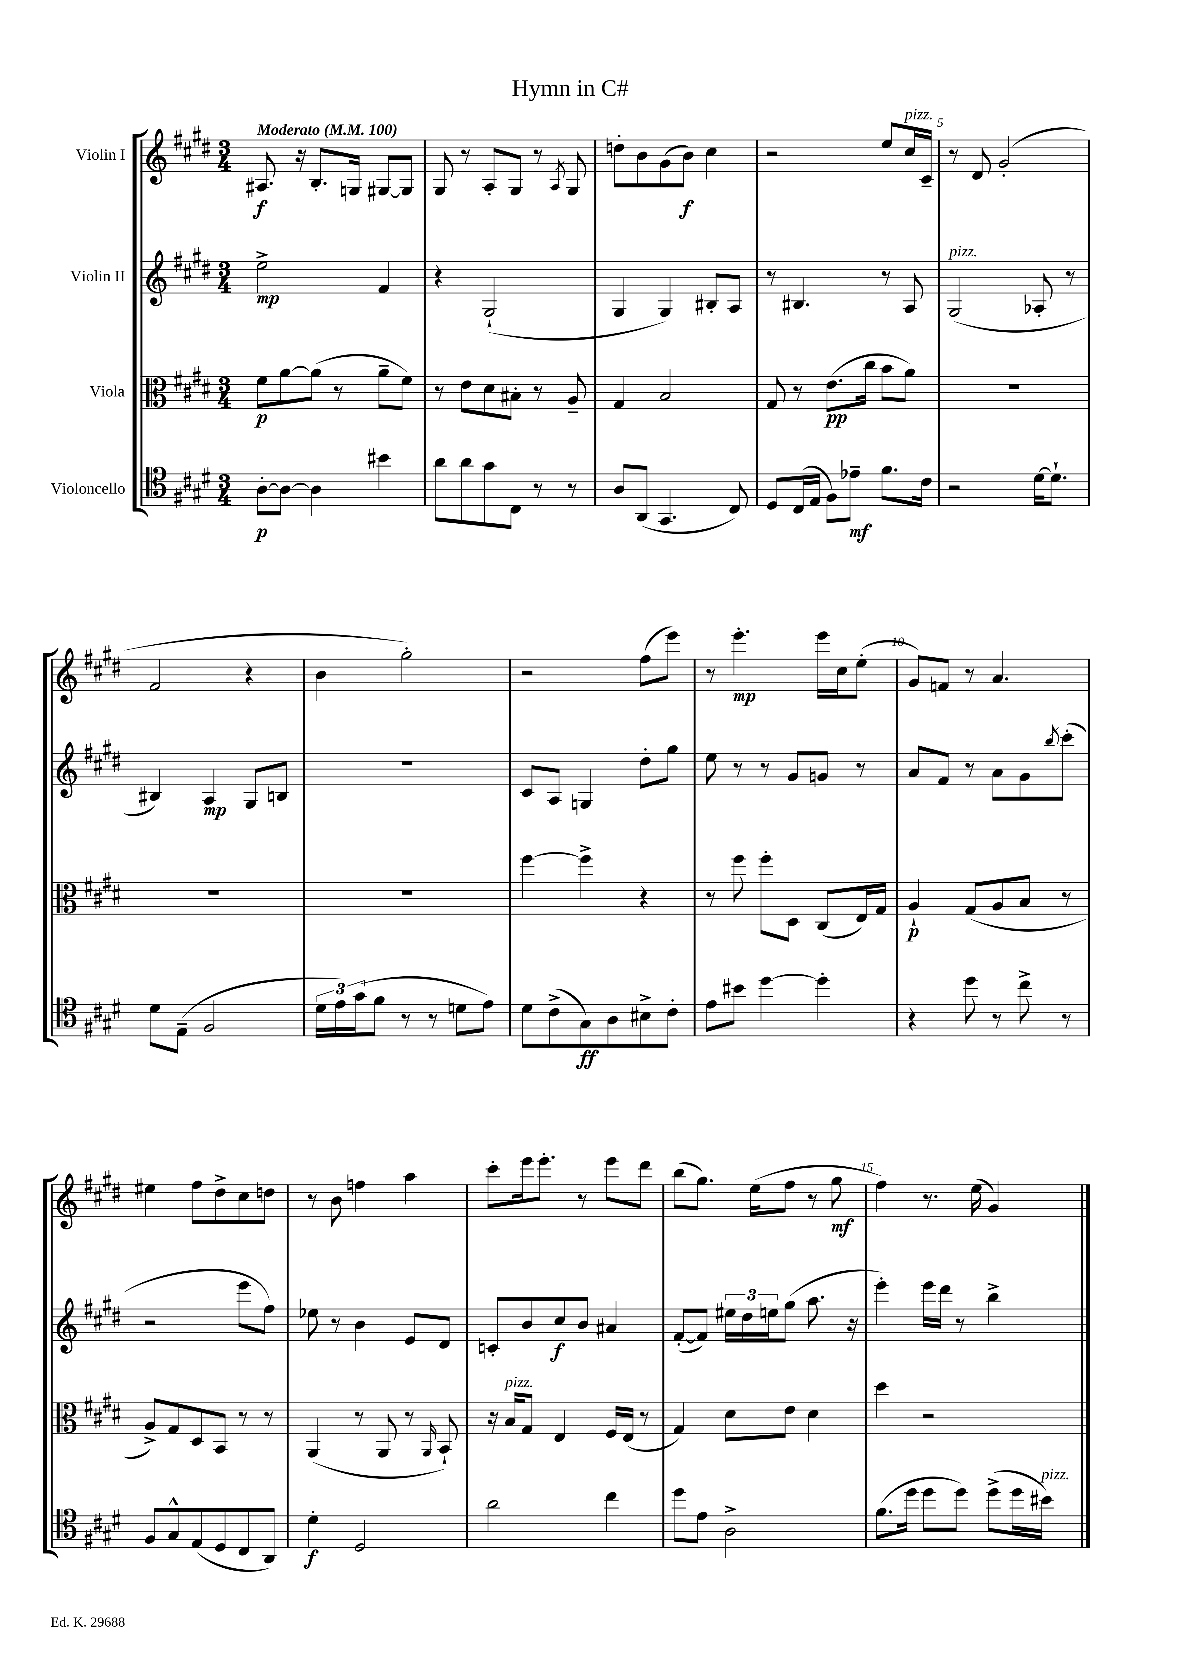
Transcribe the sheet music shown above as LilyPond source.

\header { title = "Hymn in C#" }
<<
\new StaffGroup <<
\new Staff = "s0" \with { instrumentName = "Violin I" } {
    \clef treble \key e \major \numericTimeSignature \time 3/4 \tempo "Moderato" 4 = 100
    ais8.\f r16 b8.-. g16 gis8~ gis8 |
    gis8 r8 a8-. gis8 r8 \acciaccatura { a8 } gis8 |
    d''8-. b'8 gis'8( b'8\f) cis''4 |
    r2 e''8 cis''16^\markup { \italic "pizz." } cis'16-- |
    r8 dis'8 gis'2-.( |
    fis'2 r4 |
    b'4 gis''2-.) |
    r2 fis''8( e'''8) |
    r8 e'''4.-.\mp e'''16 cis''16 e''8-.( |
    gis'8) f'8 r8 a'4. |
    eis''4 fis''8 dis''8-> cis''8 d''8 |
    r8 b'8 f''4 a''4 |
    cis'''8-. e'''16 e'''8.-. r8 e'''8 dis'''8 |
    b''8( gis''8.) e''16( fis''8 r8 gis''8\mf |
    fis''4) r8. e''16( gis'4) \bar "|." |
}
\new Staff = "s1" \with { instrumentName = "Violin II" } {
    \clef treble \key e \major \numericTimeSignature \time 3/4
    e''2->\mp fis'4 |
    r4 gis2-!( |
    gis4 gis4) bis8-. a8 |
    r8 bis4. r8 a8 |
    gis2^\markup { \italic "pizz." }( aes8-. r8 |
    bis4) a4\mp gis8 b8 |
    R2. |
    cis'8 a8 g4 dis''8-. gis''8 |
    e''8 r8 r8 gis'8 g'8 r8 |
    a'8 fis'8 r8 a'8 gis'8 \acciaccatura { b''8 } cis'''8-.( |
    r2 e'''8 fis''8) |
    ees''8 r8 b'4 e'8 dis'8 |
    c'8-. b'8 cis''8\f b'8 ais'4 |
    fis'8~-.( fis'8) \tuplet 3/2 { eis''16 dis''16 e''16 } gis''8( a''8. r16 |
    e'''4-.) e'''16 dis'''16 r8 b''4-> \bar "|." |
}
\new Staff = "s2" \with { instrumentName = "Viola" } {
    \clef alto \key e \major \numericTimeSignature \time 3/4
    fis'8\p a'8~ a'8( r8 a'8-- fis'8) |
    r8 e'8 dis'8 bis8-. r8 a8-- |
    gis4 b2 |
    gis8 r8 e'8.\pp( cis''16 b'8 a'8) |
    R2. |
    R2. |
    R2. |
    fis''4~ fis''4-> r4 |
    r8 fis''8 fis''8-. dis8 cis8( e16) gis16 |
    a4-!\p gis8( a8 b8 r8 |
    a8->) gis8 dis8 b,8 r8 r8 |
    a,4( r8 a,8 r8 \grace { a,16 } b,8-!) |
    r16 b16^\markup { \italic "pizz." } gis8 e4 fis16 e16( r8 |
    gis4) dis'8 e'8 dis'4 |
    dis''4 r2 \bar "|." |
}
\new Staff = "s3" \with { instrumentName = "Violoncello" } {
    \clef tenor \key e \major \numericTimeSignature \time 3/4
    a8~-.\p a8~ a4 bis'4 |
    a'8 a'8 gis'8 cis8 r8 r8 |
    a8 a,8( gis,4. cis8) |
    dis8 cis16( e16 fis8) ees'8--\mf fis'8. cis'16 |
    r2 dis'16~ dis'8.-! |
    dis'8 e8--( fis2 |
    \tuplet 3/2 { dis'16 e'16) gis'16( } fis'8 r8 r8 d'8 e'8) |
    dis'8 cis'8->( gis8\ff) a8 bis8-> cis'8-. |
    e'8 bis'8 dis''4~ dis''4-. |
    r4 dis''8 r8 cis''8-> r8 |
    fis8 gis8-^ e8( dis8 cis8 a,8) |
    dis'4-.\f dis2 |
    a'2 cis''4 |
    dis''8 e'8 a2-> |
    fis'8.( dis''16 dis''8 dis''8) dis''8->( dis''16 bis'16^\markup { \italic "pizz." }) \bar "|." |
}
>>
>>
\layout { \context { \Score \override BarNumber.break-visibility = ##(#f #t #t) barNumberVisibility = #(every-nth-bar-number-visible 5) } }
